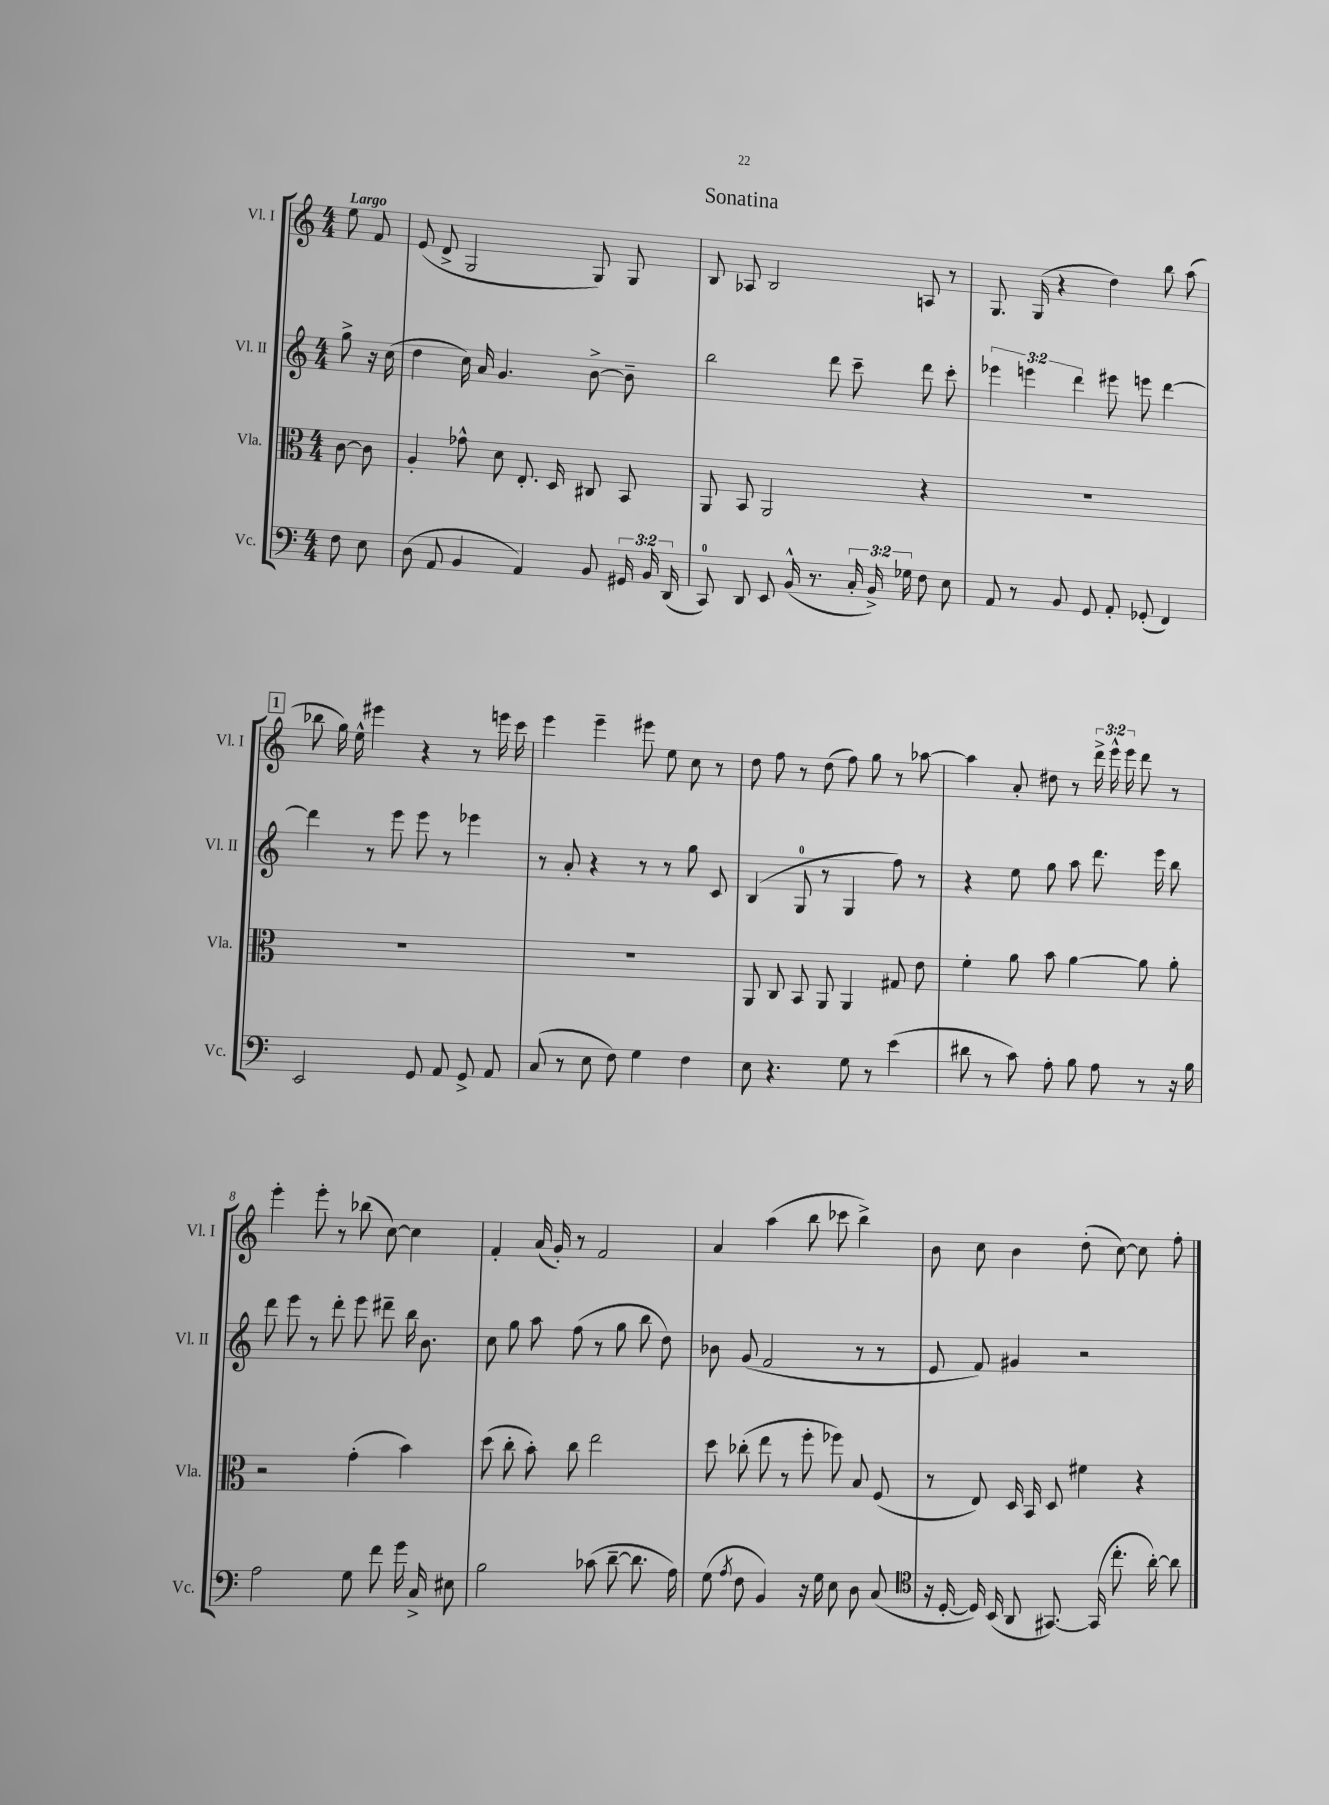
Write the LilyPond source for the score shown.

\header { title = "Sonatina" }
<<
\new StaffGroup <<
\new Staff = "s0" \with { instrumentName = "Vl. I" shortInstrumentName = "Vl. I" } {
    \clef treble \key c \major \numericTimeSignature \time 4/4 \override Staff.TupletNumber.text = #tuplet-number::calc-fraction-text \partial 4 \tempo "Largo"
    \autoBeamOff e''8 f'8 |
    e'8( d'8-> g2 g8) g8 |
    b8 aes8 b2 a8 r8 |
    g8. g16( r4 d''4) b''8 a''8( |
    \mark \markup { \box "1" } bes''8 g''16) e''16-^ eis'''4 r4 r8 e'''16 c'''16 |
    e'''4 e'''4-- eis'''8 e''8 c''8 r8 |
    d''8 f''8 r8 d''8( f''8) g''8 r8 aes''8~ |
    aes''4 a'8-. dis''8 r8 \tuplet 3/2 { d'''16-> e'''16-^ e'''16 } d'''8 r8 |
    e'''4-. e'''8-. r8 bes''8( c''8~) c''4 |
    f'4-. a'16( g'16-.) r8 f'2 |
    a'4 a''4( b''8 ces'''8 b''4->) |
    b'8 c''8 b'4 d''8-.( c''8~) c''8 f''8-. \bar "|." |
}
\new Staff = "s1" \with { instrumentName = "Vl. II" shortInstrumentName = "Vl. II" } {
    \clef treble \key c \major \numericTimeSignature \time 4/4 \override Staff.TupletNumber.text = #tuplet-number::calc-fraction-text \partial 4
    \autoBeamOff g''8-> r16 c''16( |
    d''4 c''16) a'16 g'4. b'8~-> b'8-- |
    b''2 d'''8 c'''8-- d'''8 c'''8-. |
    \tuplet 3/2 { ees'''4 e'''4 d'''4 } eis'''8 e'''8 d'''4~ |
    \mark \markup { \box "1" } d'''4 r8 e'''8 e'''8 r8 ees'''4 |
    r8 a'8-. r4 r8 r8 g''8 c'8 |
    b4( g8-0 r8 g4 f''8) r8 |
    r4 e''8 g''8 a''8 d'''8. e'''16 b''8 |
    d'''8 e'''8 r8 d'''8-. e'''8 dis'''8-- b''16 b'8. |
    c''8 g''8 a''8 f''8( r8 g''8 b''8 d''8) |
    bes'8 g'8( f'2 r8 r8 |
    e'8 f'8) gis'4 r2 \bar "|." |
}
\new Staff = "s2" \with { instrumentName = "Vla." shortInstrumentName = "Vla." } {
    \clef alto \key c \major \numericTimeSignature \time 4/4 \partial 4
    \autoBeamOff c'8~ c'8 |
    a4-. ges'8-^ d'8 e8.-. d16 cis8 b,8 |
    a,8 b,8 a,2 r4 |
    R1 |
    \mark \markup { \box "1" } R1 |
    R1 |
    a,8 c8 b,8 a,8 a,4 gis8 e'8 |
    f'4-. a'8 b'8 a'4~ a'8 a'8-. |
    r2 g'4-.( b'4) |
    d''8( c''8-. b'8-.) c''8 e''2 |
    d''8 ces''8-.( e''8 r8 f''8-. fes''8) b8 f8( |
    r8 e8) d16 b,16 d8 fis'4 r4 \bar "|." |
}
\new Staff = "s3" \with { instrumentName = "Vc." shortInstrumentName = "Vc." } {
    \clef bass \key c \major \numericTimeSignature \time 4/4 \override Staff.TupletNumber.text = #tuplet-number::calc-fraction-text \partial 4
    \autoBeamOff f8 e8 |
    d8( a,8 b,4 a,4) b,8 \tuplet 3/2 { gis,16 b,16 d,16( } |
    c,8-0) d,8 e,8 b,16-^( r8. \tuplet 3/2 { c16-. b,16->) ges16 } f8 e8 |
    a,8 r8 b,8 g,8 a,8-. ges,8-.( f,4) |
    \mark \markup { \box "1" } e,2 g,8 a,8 g,8-> a,8 |
    c8( r8 e8 f8) g4 f4 |
    e8 r4. g8 r8 e'4( |
    dis'8 r8 c'8) a8-. b8 a8 r8 r16 b16 |
    a2 g8 f'8 g'16 c16-> eis8 |
    b2 ces'8( d'8~-- d'8. a16) |
    g8( \acciaccatura { a8 } f8 b,4) r16 g16 e8 d8 c8( |
    \clef tenor r16 d16~-. d16) b,16( a,8 gis,8.~) gis,16( c''8.-. a'16~-.) a'8 \bar "|." |
}
>>
>>
